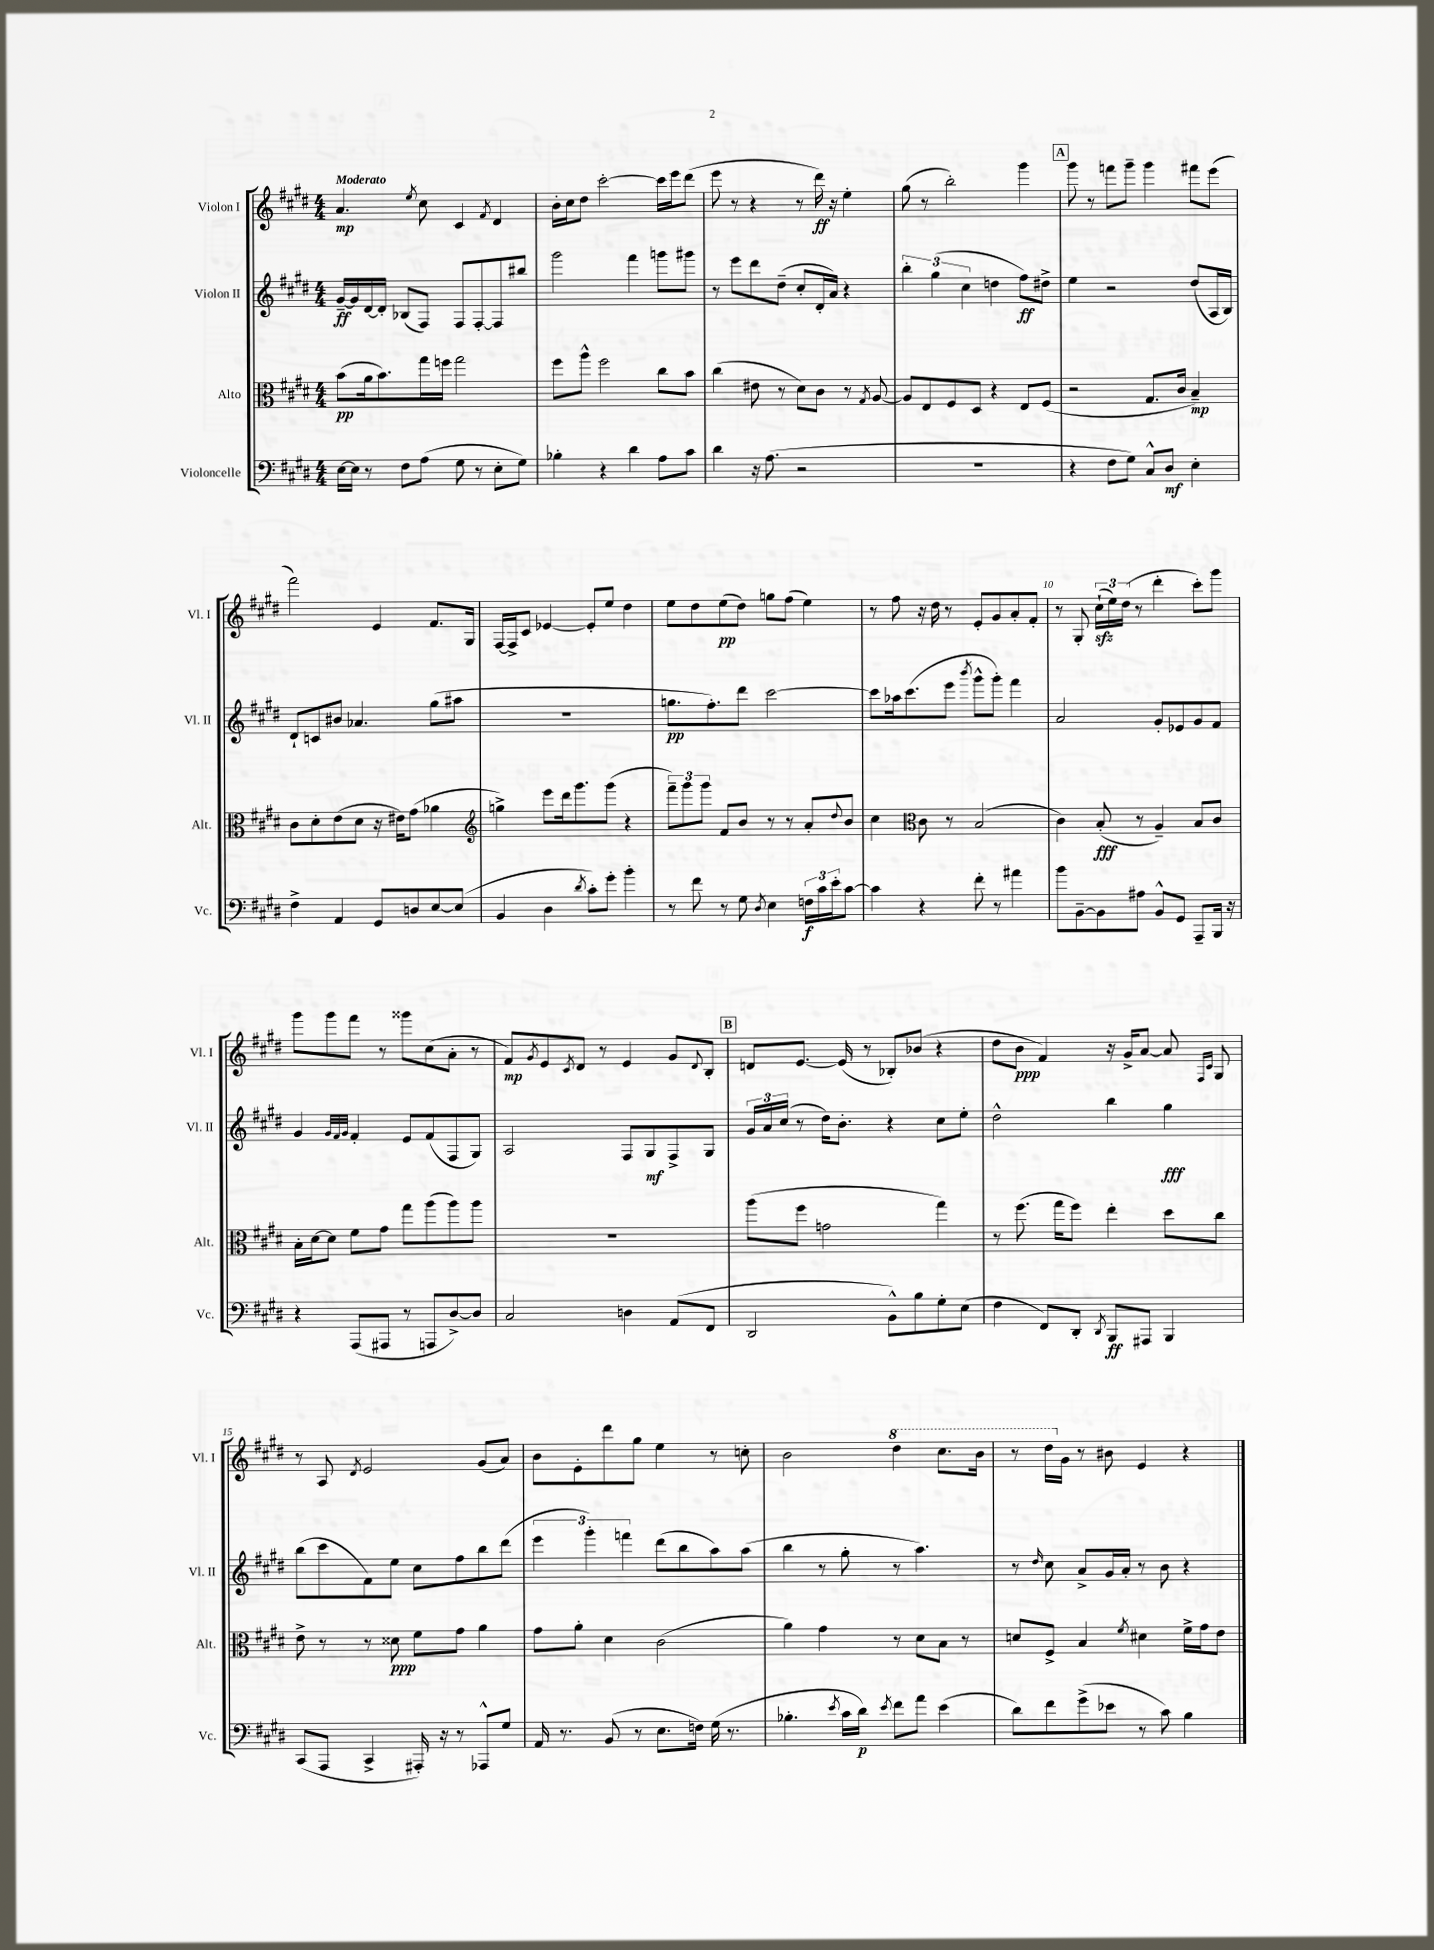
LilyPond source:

<<
\new StaffGroup <<
\new Staff = "s0" \with { instrumentName = "Violon I" shortInstrumentName = "Vl. I" } {
    \clef treble \key e \major \numericTimeSignature \time 4/4 \tempo "Moderato"
    a'4.\mp \acciaccatura { e''8 } cis''8 cis'4 \acciaccatura { fis'8 } dis'4 |
    b'16-. cis''16 dis''8 cis'''2~-. cis'''16 e'''16 dis'''8( |
    e'''8 r8 r4 r8 dis'''16\ff) r16 e''4-. |
    gis''8( r8 b''2-.) gis'''4 |
    \mark \markup { \box "A" } gis'''8 r8 f'''8 gis'''8-- gis'''4 fis'''8 e'''8( |
    fis'''2) e'4 fis'8. gis16 |
    fis16~ fis16-> cis'8 ees'4~ ees'8-. e''8 dis''4 |
    e''8 dis''8 e''8\pp( dis''8) g''8 fis''8( e''4) |
    r8 fis''8 r16 dis''16 r8 e'8-. gis'8 a'8-. fis'8-. |
    r8 gis8-. \tuplet 3/2 { cis''16-!\sfz( e''16) dis''16( } r8 dis'''4-. cis'''8-.) gis'''8 |
    gis'''8 gis'''8 fis'''8 r8 gisis'''8 cis''8( a'8-. r8 |
    fis'8\mp) \acciaccatura { gis'8 } e'8 \acciaccatura { cis'8 } dis'8 r8 e'4 gis'8 \appoggiatura { dis'8 } b8-. |
    \mark \markup { \box "B" } d'8 e'8.~ e'16( r8 bes8-.) bes'8( r4 |
    dis''8 b'8\ppp fis'4) r16 gis'16-> a'8~ a'8 \grace { fis16 cis'16 } gis8 |
    r8 a8 \acciaccatura { dis'8 } e'2 gis'8( a'8) |
    b'8 e'8-. dis'''8 gis''8 e''4 r8 c''8-. |
    b'2 \ottava #1 dis'''4 cis'''8. b''16 |
    r8 dis'''16 \ottava #0 gis'16 r8 bis'8 e'4 r4 \bar "|." |
}
\new Staff = "s1" \with { instrumentName = "Violon II" shortInstrumentName = "Vl. II" } {
    \clef treble \key e \major \numericTimeSignature \time 4/4
    gis'16~--\ff gis'16 dis'16~ dis'16-. bes8( fis8) fis8 fis8~-. fis8 bis''8 |
    gis'''2 fis'''4 g'''8 gis'''8 |
    r8 e'''8 dis'''8 dis''8--( cis''8-. dis'16-. a'16) r4 |
    \tuplet 3/2 { b''4-. gis''4( cis''4 } d''4 fis''8\ff) dis''8-> |
    \mark \markup { \box "A" } e''4 r2 dis''8( a16 b16) |
    dis'8-! c'8 bis'8 aes'4. gis''8( ais''8 |
    R1 |
    g''8.\pp fis''8.-.) dis'''8 cis'''2~ |
    cis'''8 aes''16 cis'''8.( e'''8 \acciaccatura { b'''8 } gis'''8-^ gis'''8-.) fis'''4 |
    a'2 gis'8-. ees'8 gis'8 fis'8 |
    gis'4 \grace { gis'32 fis'32 gis'32 } fis'4-. e'8 fis'8( fis8 gis8) |
    a2 fis8 gis8\mf fis8-> gis8 |
    \mark \markup { \box "B" } \tuplet 3/2 { gis'16 a'16 cis''16( } r8 dis''16) b'8.-. r4 cis''8 e''8-. |
    dis''2-^ b''4 gis''4\fff |
    b''8( cis'''8 fis'8) e''8 cis''8 fis''8 b''8 dis'''8( |
    \tuplet 3/2 { e'''4 gis'''4-.) f'''4 } dis'''8( b''8 a''8) a''8( |
    b''4 r8 gis''8-. r8 a''4.) |
    r8 \grace { dis''16 } cis''8 a'8-> gis'16 a'16-. r8 b'8 r4 \bar "|." |
}
\new Staff = "s2" \with { instrumentName = "Alto" shortInstrumentName = "Alt." } {
    \clef alto \key e \major \numericTimeSignature \time 4/4
    b'8\pp( a'16 b'8.) gis''16 f''16 gis''2 |
    fis''8 a''8-^ fis''2 cis''8 b'8 |
    cis''4( eis'8 r8 dis'8) cis'8 r8 \acciaccatura { gis8 } a8~ |
    a8 e8 fis8 dis8 r4 e8 fis8( |
    \mark \markup { \box "A" } r2 gis8. cis'16 b4--\mp) |
    cis'8 dis'8-. e'8( dis'8 r16 eis'16) gis'8( aes'4 |
    \clef treble g''4->) e'''8 dis'''16 gis'''8. gis'''8( r4 |
    \tuplet 3/2 { fis'''8--) gis'''8 gis'''8 } fis'8 b'8 r8 r8 a'8-. \appoggiatura { dis''8 } b'8 |
    cis''4 \clef alto cis'8 r8 b2( |
    cis'4) b8-.\fff( r8 a4--) b8 cis'8 |
    b16-. dis'16~ dis'8 fis'8 gis'8 gis''8 a''8( a''8) a''8 |
    R1 |
    \mark \markup { \box "B" } a''8( fis''8 g'2 gis''4) |
    r8 fis''8.( gis''16 fis''8) e''4-. dis''8 cis''8 |
    e'8-> r8 r8 disis'8\ppp fis'8 gis'8 a'4 |
    gis'8 a'8-. dis'4 cis'2( |
    a'4) gis'4 r8 dis'8 b8 r8 |
    d'8 fis8-> b4 \acciaccatura { fis'8 } dis'4 fis'16-> gis'16 e'8 \bar "|." |
}
\new Staff = "s3" \with { instrumentName = "Violoncelle" shortInstrumentName = "Vc." } {
    \clef bass \key e \major \numericTimeSignature \time 4/4
    e16~ e16 r8 fis8 a8( gis8 r8 e8-. gis8) |
    bes4-. r4 dis'4 a8 cis'8 |
    dis'4 r16 a8.( r2 |
    R1 |
    \mark \markup { \box "A" } r4 fis8 gis8) cis8-^ dis8\mf e4-. |
    fis4-> a,4 gis,8 d8 e8~ e8( |
    b,4 dis4 \acciaccatura { dis'8 } cis'8-.) gis'8-. b'4-. |
    r8 fis'8 r8 gis8 \acciaccatura { dis8 } e4 \tuplet 3/2 { f16\f cis'16 e'16-. } cis'8~ |
    cis'4 r4 fis'8-. r8 ais'4 |
    b'8 b,8~-- b,8 ais8 b,8-^ gis,8 a,,8-- b,,16 r16 |
    r4 a,,8( ais,,8 r8 a,,8 dis8~->) dis8 |
    cis2 d4 a,8( fis,8 |
    \mark \markup { \box "B" } dis,2 b,8-^) b8 gis8-. e8( |
    fis4 fis,8) dis,8-. \acciaccatura { dis,8 } b,,8\ff ais,,8 b,,4 |
    cis,8( a,,8 cis,4-> ais,,16-.) r16 r8 aes,,8-^ gis8 |
    a,16 r8. b,8( r8 e8. f16) gis16( r8. |
    bes4.-. \acciaccatura { e'8 } cis'16 dis'16\p) \acciaccatura { e'8 } fis'8 a'8 e'4( |
    dis'8) fis'8 gis'8->( ees'8 r8 cis'8) b4 \bar "|." |
}
>>
>>
\layout { \context { \Score \override BarNumber.break-visibility = ##(#f #t #t) barNumberVisibility = #(every-nth-bar-number-visible 5) } }
